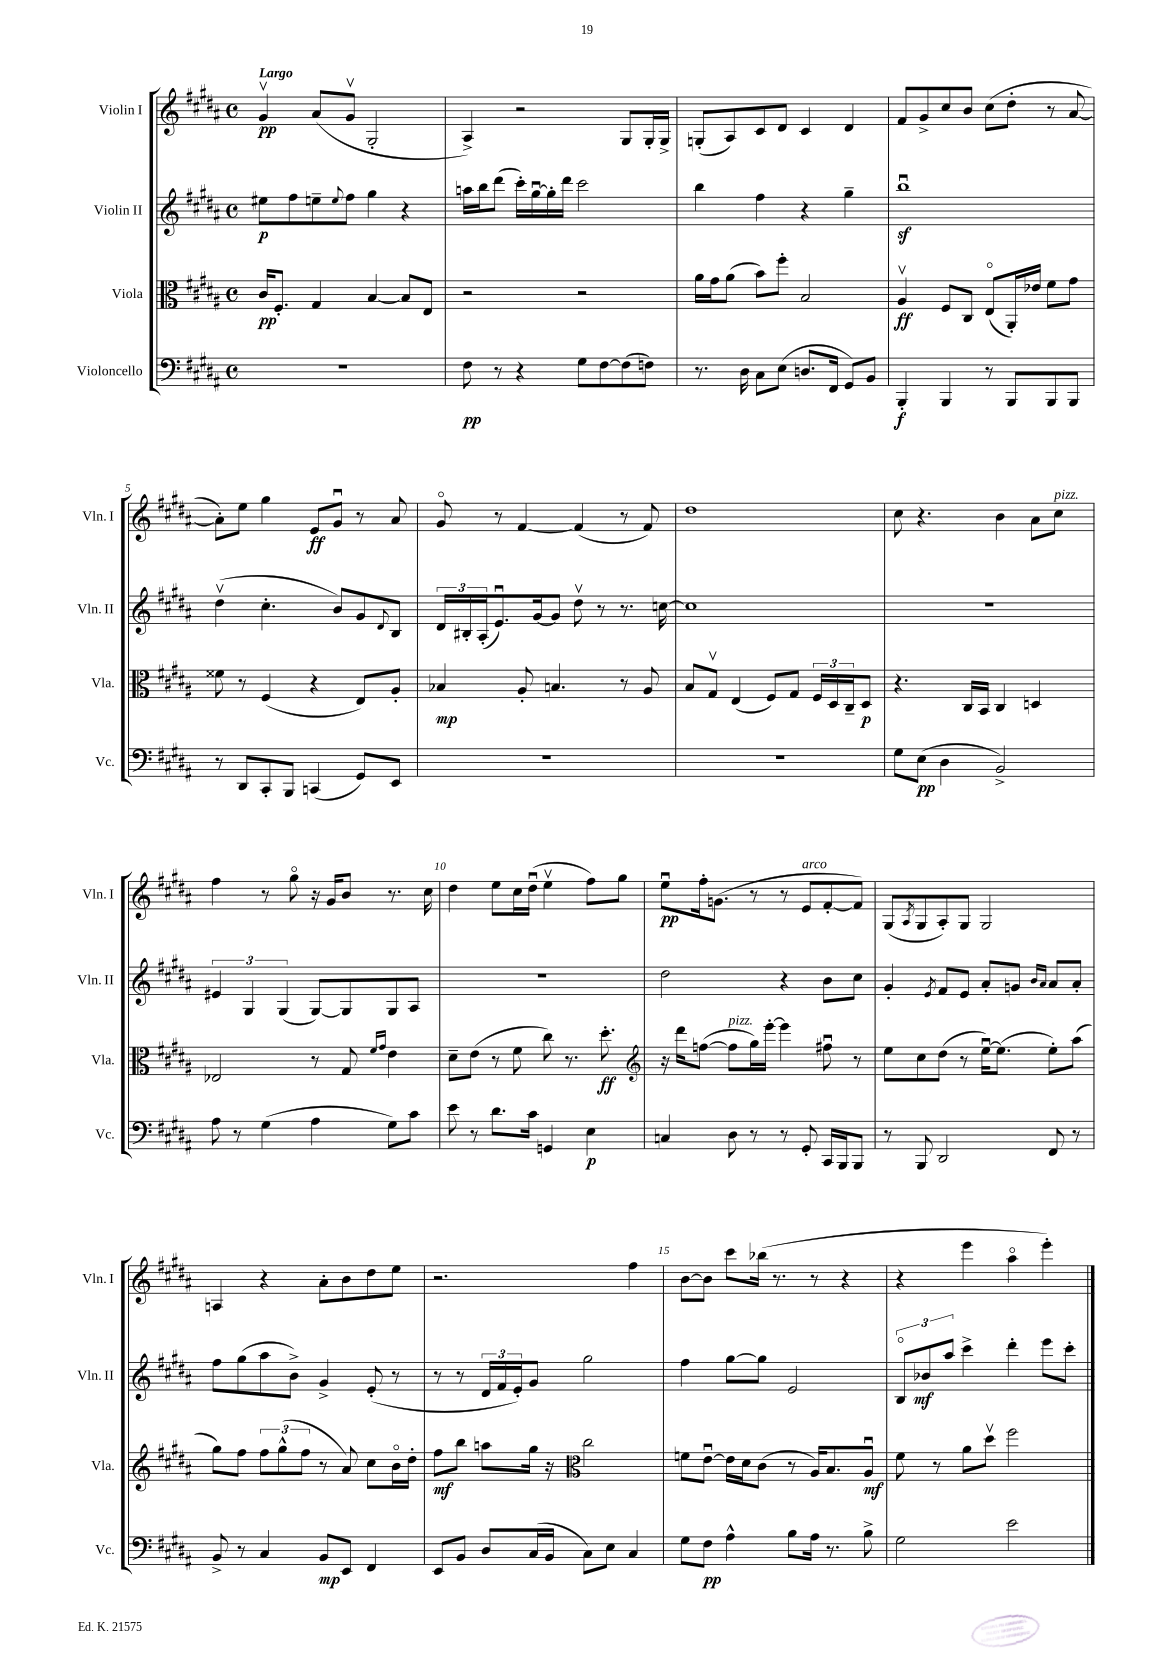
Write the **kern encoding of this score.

**kern	**dynam	**kern	**dynam	**kern	**dynam	**kern	**dynam
*part4	*part4	*part3	*part3	*part2	*part2	*part1	*part1
*staff4	*staff4	*staff3	*staff3	*staff2	*staff2	*staff1	*staff1
*I"Violoncello	*	*I"Viola	*	*I"Violin II	*	*I"Violin I	*
*I'Vc.	*	*I'Vla.	*	*I'Vln. II	*	*I'Vln. I	*
*clefF4	*	*clefC3	*	*clefG2	*	*clefG2	*
*k[f#c#g#d#a#]	*	*k[f#c#g#d#a#]	*	*k[f#c#g#d#a#]	*	*k[f#c#g#d#a#]	*
*M4/4	*	*M4/4	*	*M4/4	*	*M4/4	*
*met(c)	*	*met(c)	*	*met(c)	*	*met(c)	*
=1	=1	=1	=1	=1	=1	=1	=1
!	!	!	!	!	!	!LO:TX:a:B:t=Largo	!
1r	.	16c#/KL	pp	8ee#X\L	p	4g#v/	pp
.	.	8.F#'/J	.	.	.	.	.
.	.	.	.	8ff#\	.	.	.
.	.	4G#/	.	8een~\	.	(8a#/L	.
.	.	.	.	8qqee/	.	.	.
.	.	.	.	8ff#\J	.	8g#v/J	.
.	.	[4B/	.	4gg#\	.	2G#'/	.
.	.	8B/L]	.	4r	.	.	.
.	.	8E/J	.	.	.	.	.
=2	=2	=2	=2	=2	=2	=2	=2
8F#\	pp	2r	.	16aan\LL	.	4A#^/)	.
.	.	.	.	16bb\J	.	.	.
8r	.	.	.	(8ddd#\J	.	.	.
4r	.	.	.	16ccc#'\LL)	.	2r	.
.	.	.	.	[16gg#u\	.	.	.
.	.	.	.	16gg#'\]	.	.	.
.	.	.	.	16ddd#\JJ	.	.	.
8G#\L	.	2r	.	2ccc#\	.	.	.
[8F#\	.	.	.	.	.	.	.
(8F#\]	.	.	.	.	.	8G#/L	.
8Fn\J)	.	.	.	.	.	16G#'/L	.
.	.	.	.	.	.	16G#^/JJ	.
=3	=3	=3	=3	=3	=3	=3	=3
8.r	.	16a#\LL	.	4bb\	.	(8Gn'/L	.
.	.	16g#\J	.	.	.	.	.
.	.	(8a#\J	.	.	.	8A#/)	.
16D#\	.	.	.	.	.	.	.
8C#\L	.	8b\L)	.	4ff#\	.	8c#/	.
(8E\J	.	8ff#'\J	.	.	.	8d#/J	.
8.Dn/L	.	2B/	.	4r	.	4c#/	.
16FF#/Jk	.	.	.	.	.	.	.
8GG#/L)	.	.	.	4gg#~\	.	4d#/	.
8BB/J	.	.	.	.	.	.	.
=4	=4	=4	=4	=4	=4	=4	=4
4BBB'/	f	4A#v/	ff	1bbzu	.	8f#/L	.
.	.	.	.	.	.	8g#^/	.
4BBB/	.	8F#/L	.	.	.	8cc#/	.
.	.	8C#/J	.	.	.	8b/J	.
8r	.	(8E/L	.	.	.	(8cc#\L	.
8BBB/L	.	16AA#'/L)	.	.	.	8dd#'\J	.
.	.	16e-X/JJ	.	.	.	.	.
8BBB/	.	8f#\L	.	.	.	8r	.
8BBB/J	.	8g#\J	.	.	.	[8a#/	.
!!LO:LB:g=z
=5	=5	=5	=5	=5	=5	=5	=5
8r	.	8f##X\	.	(4dd#v\	.	8a#'\L])	.
8DD#/L	.	8r	.	.	.	8ee\J	.
8CC#'/	.	(4F#/	.	4.cc#'\	.	4gg#\	.
8BBB/J	.	.	.	.	.	.	.
(4CCn/	.	4r	.	.	.	8e/L	ff
.	.	.	.	8b/L)	.	8g#u/J	.
8GG#/L)	.	8E/L)	.	8g#/	.	8r	.
.	.	.	.	8qqd#/	.	.	.
8EE/J	.	8A#'/J	.	8B/J	.	8a#/	.
=6	=6	=6	=6	=6	=6	=6	=6
1r	.	4B-X/	mp	24d#/LL	.	8g#/	.
.	.	.	.	24B#X'/	.	.	.
.	.	.	.	(24A#'/J	.	.	.
.	.	.	.	8.eu/)	.	8r	.
.	.	8A#'/	.	.	.	[4f#/	.
.	.	.	.	[16g#/k	.	.	.
.	.	4.Bn/	.	8g#/J]	.	.	.
.	.	.	.	8dd#v\	.	(4f#/]	.
.	.	.	.	8r	.	.	.
.	.	8r	.	8.r	.	8r	.
.	.	8A#/	.	.	.	8f#/)	.
.	.	.	.	[16ccn\	.	.	.
=7	=7	=7	=7	=7	=7	=7	=7
1r	.	8B/L	.	1cc]	.	1dd#	.
.	.	8G#v/J	.	.	.	.	.
.	.	(4E/	.	.	.	.	.
.	.	8F#/L)	.	.	.	.	.
.	.	8G#/J	.	.	.	.	.
.	.	24F#/LL	.	.	.	.	.
.	.	24D#/	.	.	.	.	.
.	.	24C#~/J	.	.	.	.	.
.	.	8D#/J	p	.	.	.	.
=8	=8	=8	=8	=8	=8	=8	=8
8G#\L	.	4.r	.	1r	.	8cc#\	.
(8E\J	pp	.	.	.	.	4.r	.
4D#\	.	.	.	.	.	.	.
.	.	16C#/LL	.	.	.	.	.
.	.	16BB/JJ	.	.	.	.	.
2BB^/)	.	4C#/	.	.	.	4b\	.
.	.	4Dn/	.	.	.	8a#\L	.
!	!	!	!	!	!	!LO:TX:a:i:t=pizz.	!
.	.	.	.	.	.	8cc#\J	.
!!LO:LB:g=z
=9	=9	=9	=9	=9	=9	=9	=9
8A#\	.	2E-X/	.	6e#X/	.	4ff#\	.
8r	.	.	.	.	.	.	.
.	.	.	.	6G#/	.	.	.
(4G#\	.	.	.	.	.	8r	.
.	.	.	.	(6G#/	.	.	.
.	.	.	.	.	.	8gg#\	.
4A#\	.	8r	.	[8G#/L)	.	16r	.
.	.	.	.	.	.	16g#/KL	.
.	.	8G#/	.	8G#/]	.	8b/J	.
.	.	16qqf#/LL	.	.	.	.	.
.	.	16qqg#/JJ	.	.	.	.	.
8G#\L)	.	4e\	.	8G#/	.	8.r	.
8c#\J	.	.	.	8A#/J	.	.	.
.	.	.	.	.	.	16cc#\	.
=10	=10	=10	=10	=10	=10	=10	=10
8e\	.	8d#~\L	.	1r	.	4dd#\	.
8r	.	(8e\J	.	.	.	.	.
8.d#\L	.	8r	.	.	.	8ee\L	.
.	.	8f#\	.	.	.	16cc#\L	.
16c#\Jk	.	.	.	.	.	(16dd#u\JJ	.
4GGn/	.	8cc#\)	.	.	.	4eev\	.
.	.	8.r	.	.	.	.	.
4E\	p	.	.	.	.	8ff#\L)	.
.	.	8.dd#'\	ff	.	.	.	.
.	.	.	.	.	.	8gg#\J	.
=11	=11	=11	=11	=11	=11	=11	=11
*	*	*clefG2	*	*	*	*	*
4Cn/	.	16r	.	2dd#\	.	8eeu\L	pp
.	.	16ddd#\KL	.	.	.	.	.
.	.	([8ffn\J	.	.	.	16ff#'\k	.
.	.	.	.	.	.	(8.gn\J	.
!	!	!LO:TX:a:i:t=pizz.	!	!	!	!	!
8D#\	.	8ff\L]	.	.	.	.	.
8r	.	16gg#\L)	.	.	.	8r	.
.	.	[16eee'\JJ	.	.	.	.	.
8r	.	4eee\]	.	4r	.	8r	.
!	!	!	!	!	!	!LO:TX:a:i:t=arco	!
8GG#'/	.	.	.	.	.	8e/L	.
16CC#/LL	.	8ff#Xu\	.	8b\L	.	[8f#'/	.
16BBB/J	.	.	.	.	.	.	.
8BBB/J	.	8r	.	8cc#\J	.	8f#/J])	.
=12	=12	=12	=12	=12	=12	=12	=12
8r	.	8ee\L	.	4g#'/	.	(8G#/L	.
.	.	.	.	.	.	8qA#/	.
8BBB/	.	8cc#\	.	.	.	8G#/	.
.	.	.	.	8qe/	.	.	.
2DD#/	.	(8dd#\J	.	8f#/L	.	8A#'/)	.
.	.	8r	.	8e/J	.	8G#/J	.
.	.	[16eeu\KL)	.	8a#'/L	.	2G#/	.
.	.	(8.ee\J]	.	.	.	.	.
.	.	.	.	8gn/J	.	.	.
.	.	.	.	16qqb/LL	.	.	.
.	.	.	.	16qqa#/JJ	.	.	.
8FF#/	.	8ee'\L)	.	8a#/L	.	.	.
8r	.	(8aa#\J	.	8a#'/J	.	.	.
!!LO:LB:g=z
=13	=13	=13	=13	=13	=13	=13	=13
8BB^/	.	8gg#\L)	.	8ff#\L	.	4An/	.
8r	.	8ff#\J	.	(8gg#\	.	.	.
4C#/	.	12ff#\L	.	8aa#\	.	4r	.
.	.	(12gg#^^\	.	.	.	.	.
.	.	.	.	8b^\J)	.	.	.
.	.	12ff#\J	.	.	.	.	.
8BB/L	mp	8r	.	4g#^/	.	8a#'\L	.
8EE/J	.	8a#/)	.	.	.	8b\	.
4FF#/	.	8cc#\L	.	(8e'/	.	8dd#\	.
.	.	16b\L	.	8r	.	8ee\J	.
.	.	16dd#'\JJ	.	.	.	.	.
=14	=14	=14	=14	=14	=14	=14	=14
8EE/L	.	8ff#\L	mf	8r	.	2.r	.
8BB/J	.	8bb\J	.	8r	.	.	.
8D#/L	.	8aan\L	.	24d#/LL	.	.	.
.	.	.	.	24f#/	.	.	.
.	.	.	.	24e'/J)	.	.	.
(16C#/L	.	16gg#\Jk	.	8g#/J	.	.	.
16BB/JJ	.	16r	.	.	.	.	.
*	*	*clefC3	*	*	*	*	*
8C#\L)	.	2cc#\	.	2gg#\	.	.	.
8E\J	.	.	.	.	.	.	.
4C#/	.	.	.	.	.	4ff#\	.
=15	=15	=15	=15	=15	=15	=15	=15
8G#\L	.	8fn\L	.	4ff#\	.	[8b\L	.
8F#\J	pp	[8eu\J	.	.	.	8b\J]	.
4A#^^\	.	16e\LL]	.	[8gg#\L	.	8ccc#\L	.
.	.	16d#\J	.	.	.	.	.
.	.	(8c#\J	.	8gg#\J]	.	(16bb-X\Jk	.
.	.	.	.	.	.	8.r	.
8B\L	.	8r	.	2e/	.	.	.
16A#\Jk	.	16A#/KL)	.	.	.	8r	.
8.r	.	8.B/	.	.	.	.	.
.	.	.	.	.	.	4r	.
8B^\	.	8A#u/J	mf	.	.	.	.
=16	=16	=16	=16	=16	=16	=16	=16
2G#\	.	8f#\	.	12B/L	.	4r	.
.	.	.	.	12b-X/	mf	.	.
.	.	8r	.	.	.	.	.
.	.	.	.	12aa#/J	.	.	.
.	.	8a#\L	.	4ccc#^\	.	4eee\	.
.	.	8dd#v\J	.	.	.	.	.
2e\	.	2ff#\	.	4ddd#'\	.	4aa#\	.
.	.	.	.	8eee\L	.	4eee'\)	.
.	.	.	.	8ccc#'\J	.	.	.
==	==	==	==	==	==	==	==
*-	*-	*-	*-	*-	*-	*-	*-
